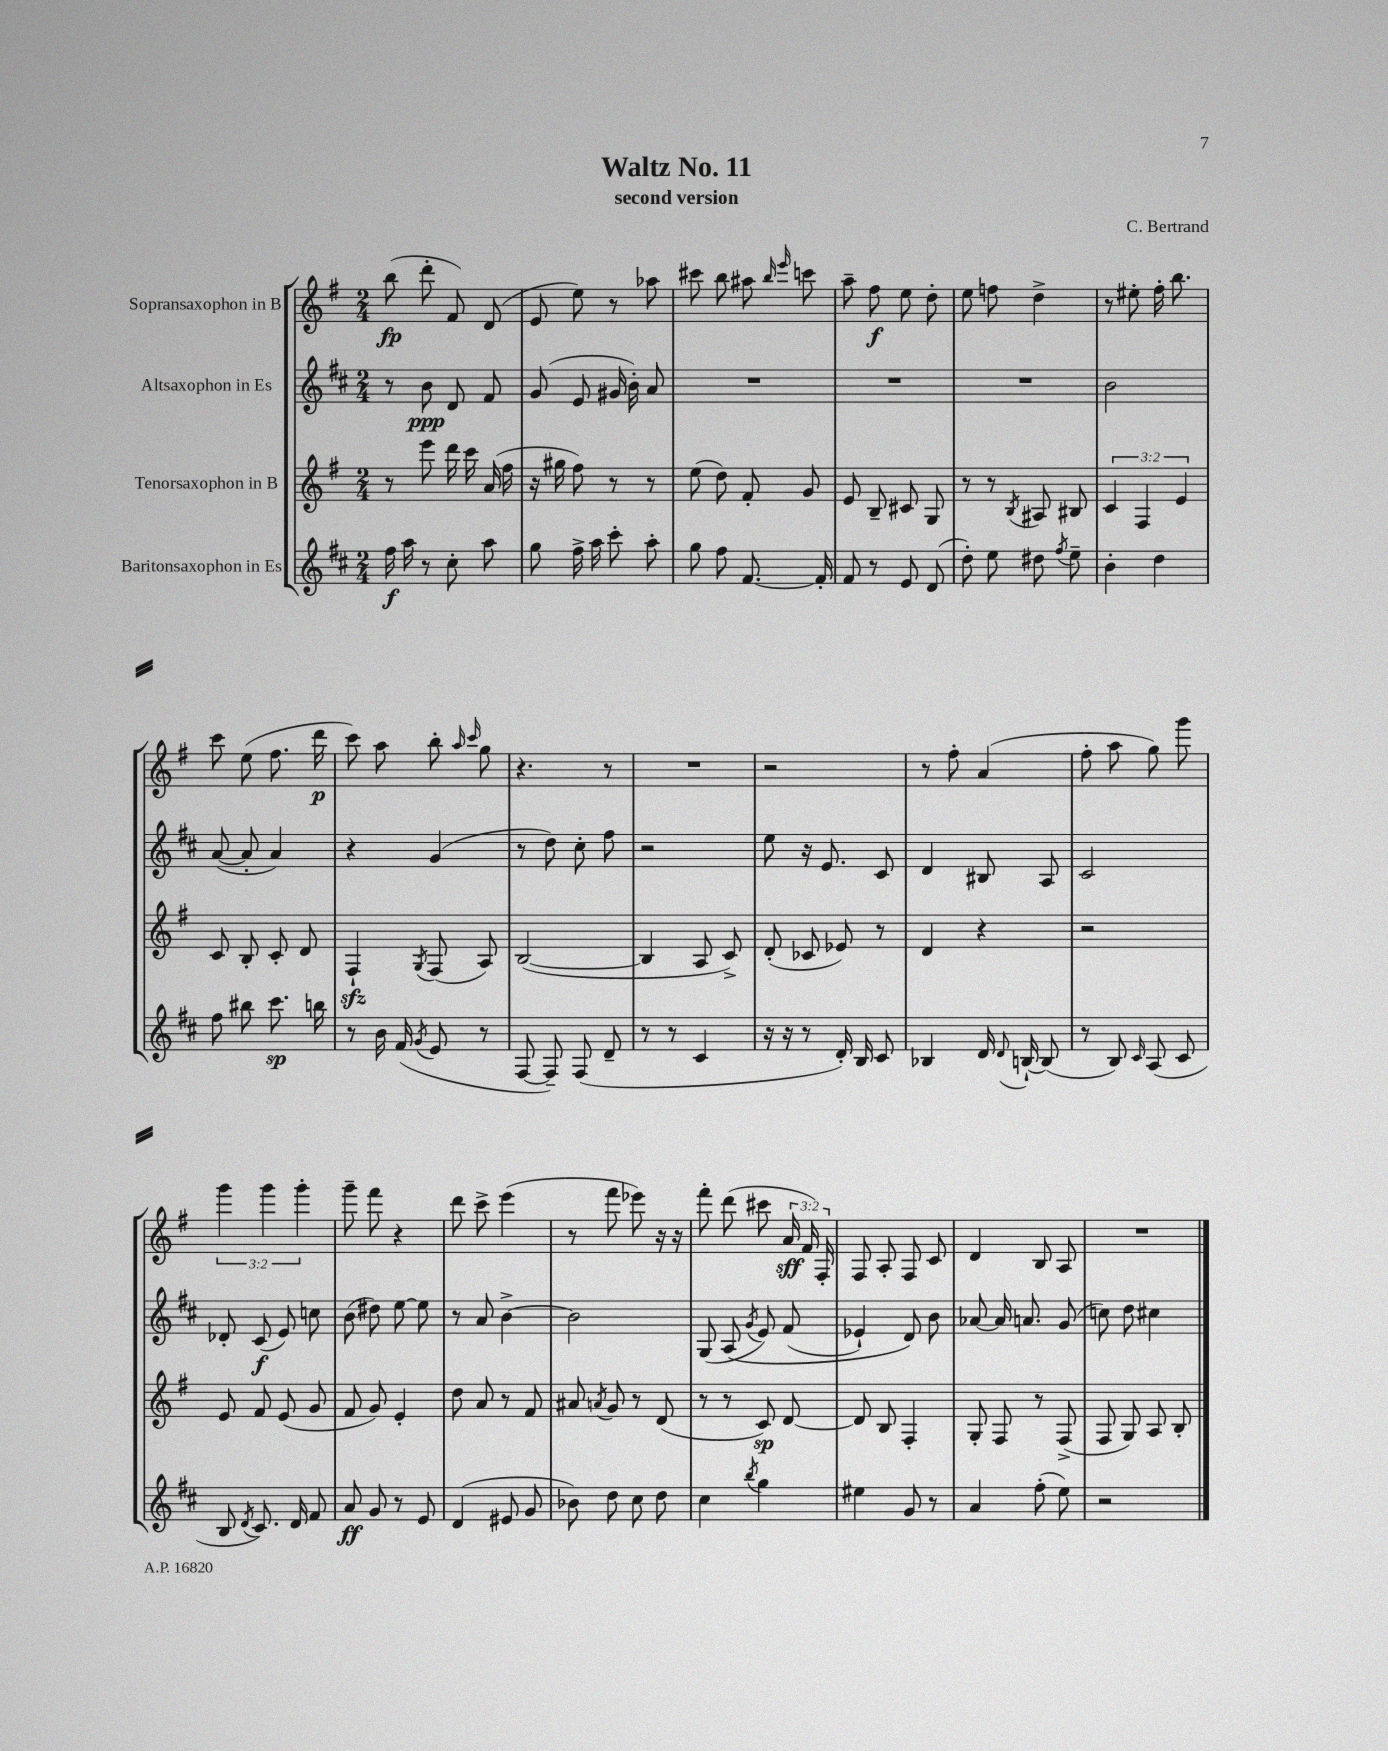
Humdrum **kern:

**kern	**kern	**kern	**kern
*staff4	*staff3	*staff2	*staff1
*clefG2	*clefG2	*clefG2	*clefG2
*k[f#c#]	*k[f#]	*k[f#c#]	*k[f#]
*M2/4	*M2/4	*M2/4	*M2/4
16ff#\	8r	8r	(8bb\
16aa\	.	.	.
8r	8eee\	8b\	8ddd'\
8cc#'\	16ddd\	8d/	8f#/)
.	16ccc\	.	.
8aa\	(16a/	8f#/	(8d/
.	16ff#\	.	.
=	=	=	=
8gg\	16r	(8g/	8e/
.	16gg#\	.	.
16ff#^\	8ff#\)	8e/	8ee\)
16aa\	.	.	.
8ccc#'\	8r	16g#/	8r
.	.	16b'\)	.
8aa'\	8r	8a/	8aa-\
=	=	=	=
8gg\	(8ee\	2r	8ccc#\
8ff#\	8dd\)	.	8bb\
[8.f#/	8f#'/	.	8aa#\
.	.	.	16qqbb/
.	.	.	16qqeee/
.	8g/	.	8ccc\
16f#'/]	.	.	.
=	=	=	=
8f#/	8e/	2r	8aa~\
8r	8B~/	.	8ff#\
8e/	8c#/	.	8ee\
(8d/	8G/	.	8dd'\
=	=	=	=
8dd'\)	8r	2r	8ee\
8ee\	8r	.	8ff\
.	8qB/	.	.
8dd#\	8A#/	.	4dd^\
8qff#/	.	.	.
8ee~\	8B#/	.	.
=	=	=	=
4b'\	6c/	2b\	8r
.	.	.	8ee#'\
.	6F#/	.	.
4dd\	.	.	16ff#'\
.	.	.	8.bb\
.	6e/	.	.
=	=	=	=
8ff#\	8c/	([8a/	8ccc\
8bb#\	8B'/	8a'/]	(8ee\
8.ccc#\	8c'/	4a/)	8.ff#\
.	8d/	.	.
16bb\	.	.	16ddd\
=	=	=	=
8r	4F#`/	4r	8ccc\)
16b\	.	.	8aa\
(16f#/	.	.	.
8qg/	8qG/	.	.
8e/	(8F#/	(4g/	8bb'\
.	.	.	16qqaa/
.	.	.	16qqccc/
8r	8A/)	.	8gg\
=	=	=	=
[8F#/	([2B/	8r	4.r
8F#~/])	.	8dd\)	.
(8F#/	.	8cc#'\	.
8d~/	.	8ff#\	8r
=	=	=	=
8r	4B/]	2r	2r
8r	.	.	.
4c#/	8A/	.	.
.	8c^/)	.	.
=	=	=	=
16r	(8d'/	8ee\	2r
16r	.	.	.
8r	8c-/	16r	.
.	.	8.e/	.
16d'/)	8e-/)	.	.
16B/	.	.	.
8c#/	8r	8c#/	.
=	=	=	=
4B-/	4d/	4d/	8r
.	.	.	8ff#'\
16d/	4r	8B#/	(4a/
8qqd/	.	.	.
[16B`/	.	.	.
(8B/]	.	8A/	.
=	=	=	=
8r	2r	2c#/	8ff#'\
8B/)	.	.	8aa\
16qqc#/	.	.	.
(8A/	.	.	8gg\)
8c#/	.	.	8ggg\
=	=	=	=
8B/	8e/	8d-'/	6ggg\
8qd/	.	.	.
8.c#/)	8f#/	(8c#/	.
.	.	.	6ggg\
.	(8e/	8e/)	.
16d/	.	.	.
.	.	.	6ggg'\
8f#/	8g/	8cc\	.
=	=	=	=
8a/	8f#/	(8b\	8ggg~\
8g/	8g/)	8dd#\)	8fff#\
8r	4e'/	[8ee\	4r
8e/	.	8ee\]	.
=	=	=	=
(4d/	8dd\	8r	8ddd\
.	8a/	8a/	8ccc^\
8e#/	8r	[4b^\	(4eee\
8g/	8f#/	.	.
=	=	=	=
8b-\)	8a#/	2b\]	8r
.	8qa/	.	.
8dd\	8g/	.	8fff#\
8cc#\	8r	.	8eee-\)
8dd\	(8d/	.	16r
.	.	.	16r
=	=	=	=
4cc#\	8r	(8G/	8fff#'\
.	8r	&(8A/	(8ddd\
8qbb/	.	8qg/	.
4gg\	8c/)	8e/)	8ccc#\
.	[8d/	(8f#/	24a/
.	.	.	24f#/)
.	.	.	24F#'/
=	=	=	=
4ee#\	8d/]	4e-`/)	8F#/
.	8B/	.	8A'/
8g/	4F#'/	8d/&)	8F#/
8r	.	8b\	8c/
=	=	=	=
4a/	8G'/	[8a-/	4d/
.	8F#/	16a-/]	.
.	.	8.a/	.
(8ff#'\	8r	.	8B/
8ee\)	(8F#^/	(8g/	8A/
=	=	=	=
2r	8F#/	8cc\)	2r
.	8G/)	8dd\	.
.	8A/	4cc#\	.
.	8B'/	.	.
==	==	==	==
*-	*-	*-	*-
